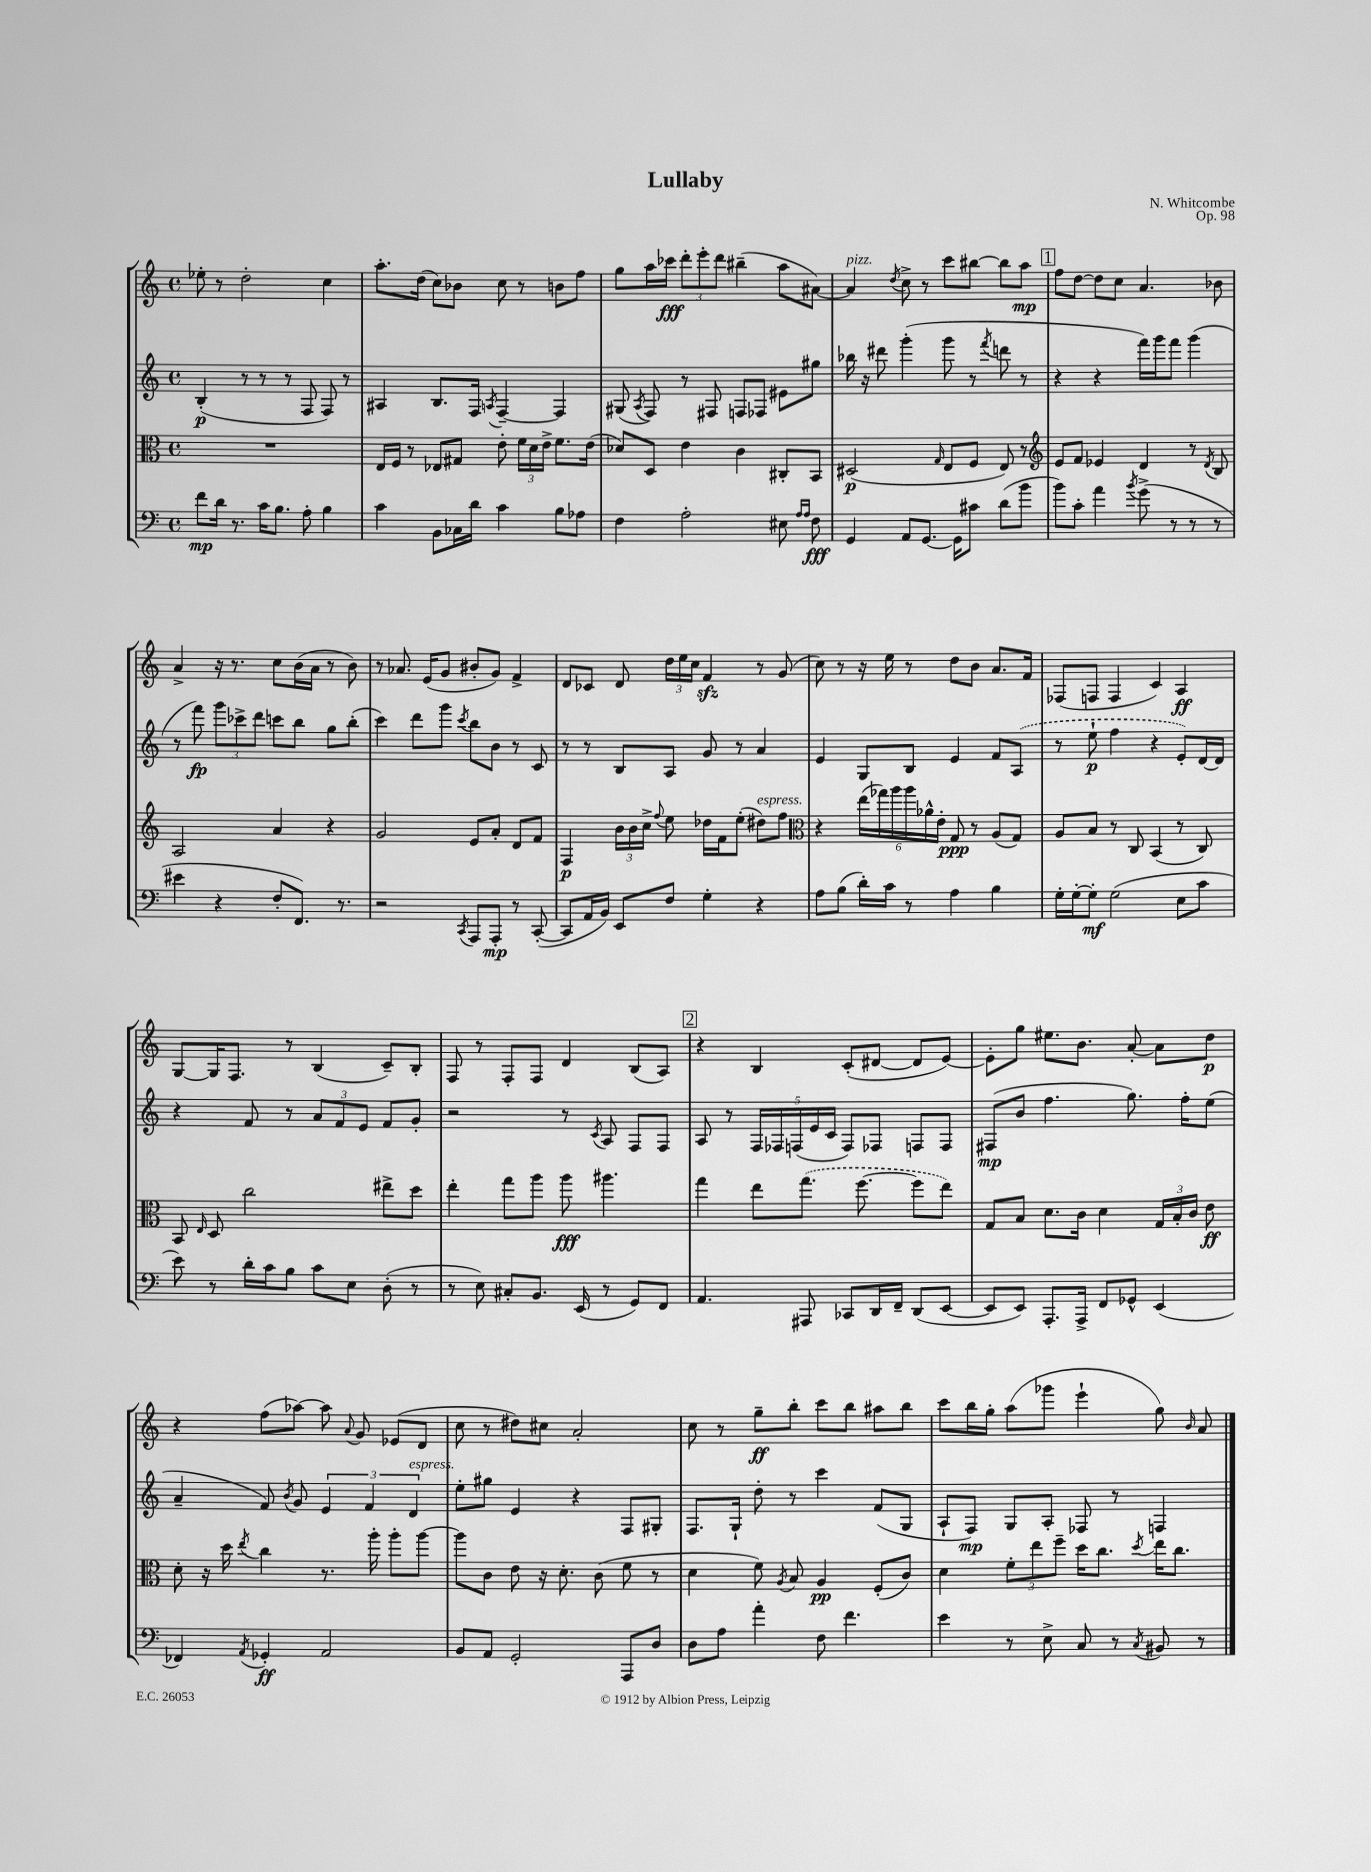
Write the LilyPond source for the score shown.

\header { title = "Lullaby" composer = "N. Whitcombe" opus = "Op. 98" }
<<
\new StaffGroup <<
\new Staff = "s0" {
    \clef treble \key c \major \defaultTimeSignature \time 4/4
    \autoBeamOff ees''8-. r8 d''2-. c''4 |
    a''8.[-. d''16]( c''8[) bes'8] c''8 r8 b'8[ f''8] |
    g''8[ a''16 ces'''16]\fff \tuplet 3/2 { d'''8[-. e'''8-. d'''8] } bis''4--( a''8[ ais'8]~) |
    ais'4^\markup { \italic "pizz." } \acciaccatura { d''8 } c''8-> r8 c'''8[ bis''8]~ bis''8[ a''8]\mp |
    \mark \markup { \box "1" } f''8[ d''8]~ d''8[ c''8] a'4. bes'8 |
    a'4-> r16 r8. c''8[ b'16( a'16] r8 b'8) |
    r8 aes'8. e'16[( g'8] bis'8[-. g'8]) f'4-> |
    d'8[ ces'8] d'8 \tuplet 3/2 { d''16[ e''16 c''16] } f'4\sfz r8 g'8( |
    c''8) r8 r16 e''16 r8 d''8[ b'8] a'8.[ f'16] |
    fes8[( f8] f4 c'4) a4\ff |
    g8[~ g16 f8.] r8 b4( c'8[--) b8]-. |
    f8 r8 f8[-. f8] d'4 b8[( a8]) |
    \mark \markup { \box "2" } r4 b4 c'8[-.( dis'8]~ dis'8[ e'8]~) |
    e'8[-. g''8] eis''8.[ b'8.] a'8~-. a'8[ d''8]\p |
    r4 f''8[( aes''8]~) aes''8 \appoggiatura { a'8 } g'8 ees'8[( d'8] |
    c''8 r8 dis''8[) cis''8] a'2-. |
    c''8 r8 g''8[--\ff b''8]-. c'''8[ b''8] ais''8[ b''8] |
    c'''8[ b''16 g''16]-. a''8[( ges'''8] e'''4-! g''8) \grace { b'16 } a'8 \bar "|." |
}
\new Staff = "s1" {
    \clef treble \key c \major \defaultTimeSignature \time 4/4
    \autoBeamOff b4-.\p( r8 r8 r8 f8 f8) r8 |
    ais4 b8.[ f16] \acciaccatura { a8 } f4~-- f4 |
    gis8( \acciaccatura { a8 } f8) r8 fis8 f8[ fes8] eis'8[ gis''8] |
    bes''16 r16 dis'''8 g'''4-.( g'''8 r8 \acciaccatura { f'''8 } d'''8 r8 |
    \mark \markup { \box "1" } r4 r4 f'''16[) g'''16 f'''8] g'''4( |
    r8 f'''8\fp) \tuplet 3/2 { g'''8[ ces'''8-> d'''8] } c'''8[ b''8] g''8[ b''8]-.( |
    c'''4) d'''8[ g'''8] \acciaccatura { c'''8 } b''8[ b'8] r8 c'8 |
    r8 r8 b8[ a8] g'8 r8 a'4 |
    e'4 g8[ b8] e'4 f'8[ \once \slurDashed a8]( |
    r8 e''8-!\p f''4 r4 e'8[-.) d'16~ d'16] |
    r4 f'8 r8 \tuplet 3/2 { a'8[ f'8 e'8] } f'8[ g'8]-. |
    r2 r8 \acciaccatura { c'8 } a8 f8[ f8] |
    \mark \markup { \box "2" } a8 r8 \tuplet 5/4 { f16[ fes16 f16( e'16 c'16] } f8[) fes8] f8[ f8] |
    fis8[\mp( b'8] f''4. g''8.) f''16[-. e''8]( |
    a'4-- f'8) \acciaccatura { b'8 } g'8 \tuplet 3/2 { e'4 f'4 d'4^\markup { \italic "espress." } } |
    e''8[-. gis''8] e'4 r4 f8[ gis8]-. |
    f8.[ g16]-! d''8-. r8 c'''4 f'8[( g8] |
    a8[-! f8]\mp) g8[ a8]-. fes8 r8 f4 \bar "|." |
}
\new Staff = "s2" {
    \clef alto \key c \major \defaultTimeSignature \time 4/4
    \autoBeamOff R1 |
    e16[ f16] r8 ees8[ gis8] e'8-. \tuplet 3/2 { f'16[ d'16 e'16]-> } f'8.[ e'16]( |
    des'8[) d8] e'4 c'4 cis8[-. b,8] |
    dis2\p( \grace { g16 } e8[ f8] e8) r8 |
    \mark \markup { \box "1" } \clef treble e'8[ f'8] ees'4 d'4 r8 \acciaccatura { d'8 } b8 |
    a2 a'4 r4 |
    g'2 e'8[ a'8]-. d'8[ f'8] |
    f4\p \tuplet 3/2 { b'16[ b'16 c''16]-> } \appoggiatura { f''8 } e''8 des''16[ f'16 e''8]-.( dis''8[^\markup { \italic "espress." }) f''8] |
    \clef alto r4 \tuplet 6/4 { e''16[( ges''16) a''16 a''16 aes'16-^ e'16]-. } g8\ppp r8 a8[( g8]) |
    a8[ b8] r8 c8 b,4( r8 c8) |
    b,8 \grace { e16 } d8 c''2 eis''8[-> d''8] |
    e''4-. g''8[ a''8] a''8\fff ais''4. |
    \mark \markup { \box "2" } g''4 e''8[ \once \slurDashed g''8.]( f''8.~ f''8[ e''8]) |
    g8[ b8] d'8.[ c'16] d'4 \tuplet 3/2 { g16[ b16-. c'16] } e'8\ff |
    d'8-. r16 d''16 \acciaccatura { e''8 } c''4 r8. a''16-. a''8[-. a''8]~ |
    a''8[ c'8] e'8 r16 d'8.-. c'8( f'8 r8 |
    d'4 f'8) \acciaccatura { a8 } b8 a4\pp f8[-.( c'8]) |
    d'4 \tuplet 3/2 { f'8[-. e''8 f''8]-- } d''16[ c''8.] \acciaccatura { d''8 } e''16[ c''8.] \bar "|." |
}
\new Staff = "s3" {
    \clef bass \key c \major \defaultTimeSignature \time 4/4
    \autoBeamOff f'8[\mp d'16] r8. c'16[ b8.] a8-. b4 |
    c'4 b,8[ ces16 d'16] c'4 b8[ aes8] |
    f4 a2-. eis8 \grace { a16[ a16] } f8\fff |
    g,4 a,8[ g,8.]~ g,16[ cis'8] d'8[( b'8] |
    \mark \markup { \box "1" } b'8[) c'8]-. a'4 \acciaccatura { b'8 } g'8->( r8 r8 r8 |
    eis'4 r4 f8[-. f,8.]) r8. |
    r2 \acciaccatura { c,8 } a,,8[ a,,8]-.\mp r8 c,8~-.( |
    c,8[ a,16 b,16]) e,8[ f8] g4-. r4 |
    a8[ b8]( d'16[-.) c'16] r8 a4 b4 |
    g16[-. g16~-. g8]-.\mf g2( e8[ c'8] |
    e'8) r8 d'16[-. c'16 b8] c'8[ e8] d8-.( r8 |
    r8 e8) cis8[-. b,8.] e,16( r8 g,8[) f,8] |
    \mark \markup { \box "2" } a,4. ais,,8 ces,8[ d,16 f,16]-- d,8[( e,8]~ |
    e,8[ e,8]) a,,8.[-. a,,16]-> f,8[ ges,8]-^ e,4( |
    fes,4) \acciaccatura { a,8 } ges,4-.\ff a,2 |
    b,8[ a,8] g,2-. a,,8[ d8] |
    d8[ a8] a'4-. f8 f'4. |
    e'4 r8 e8-> c8 r8 \acciaccatura { c8 } bis,8 r8 \bar "|." |
}
>>
>>
\layout { \context { \Score \remove "Bar_number_engraver" } }
